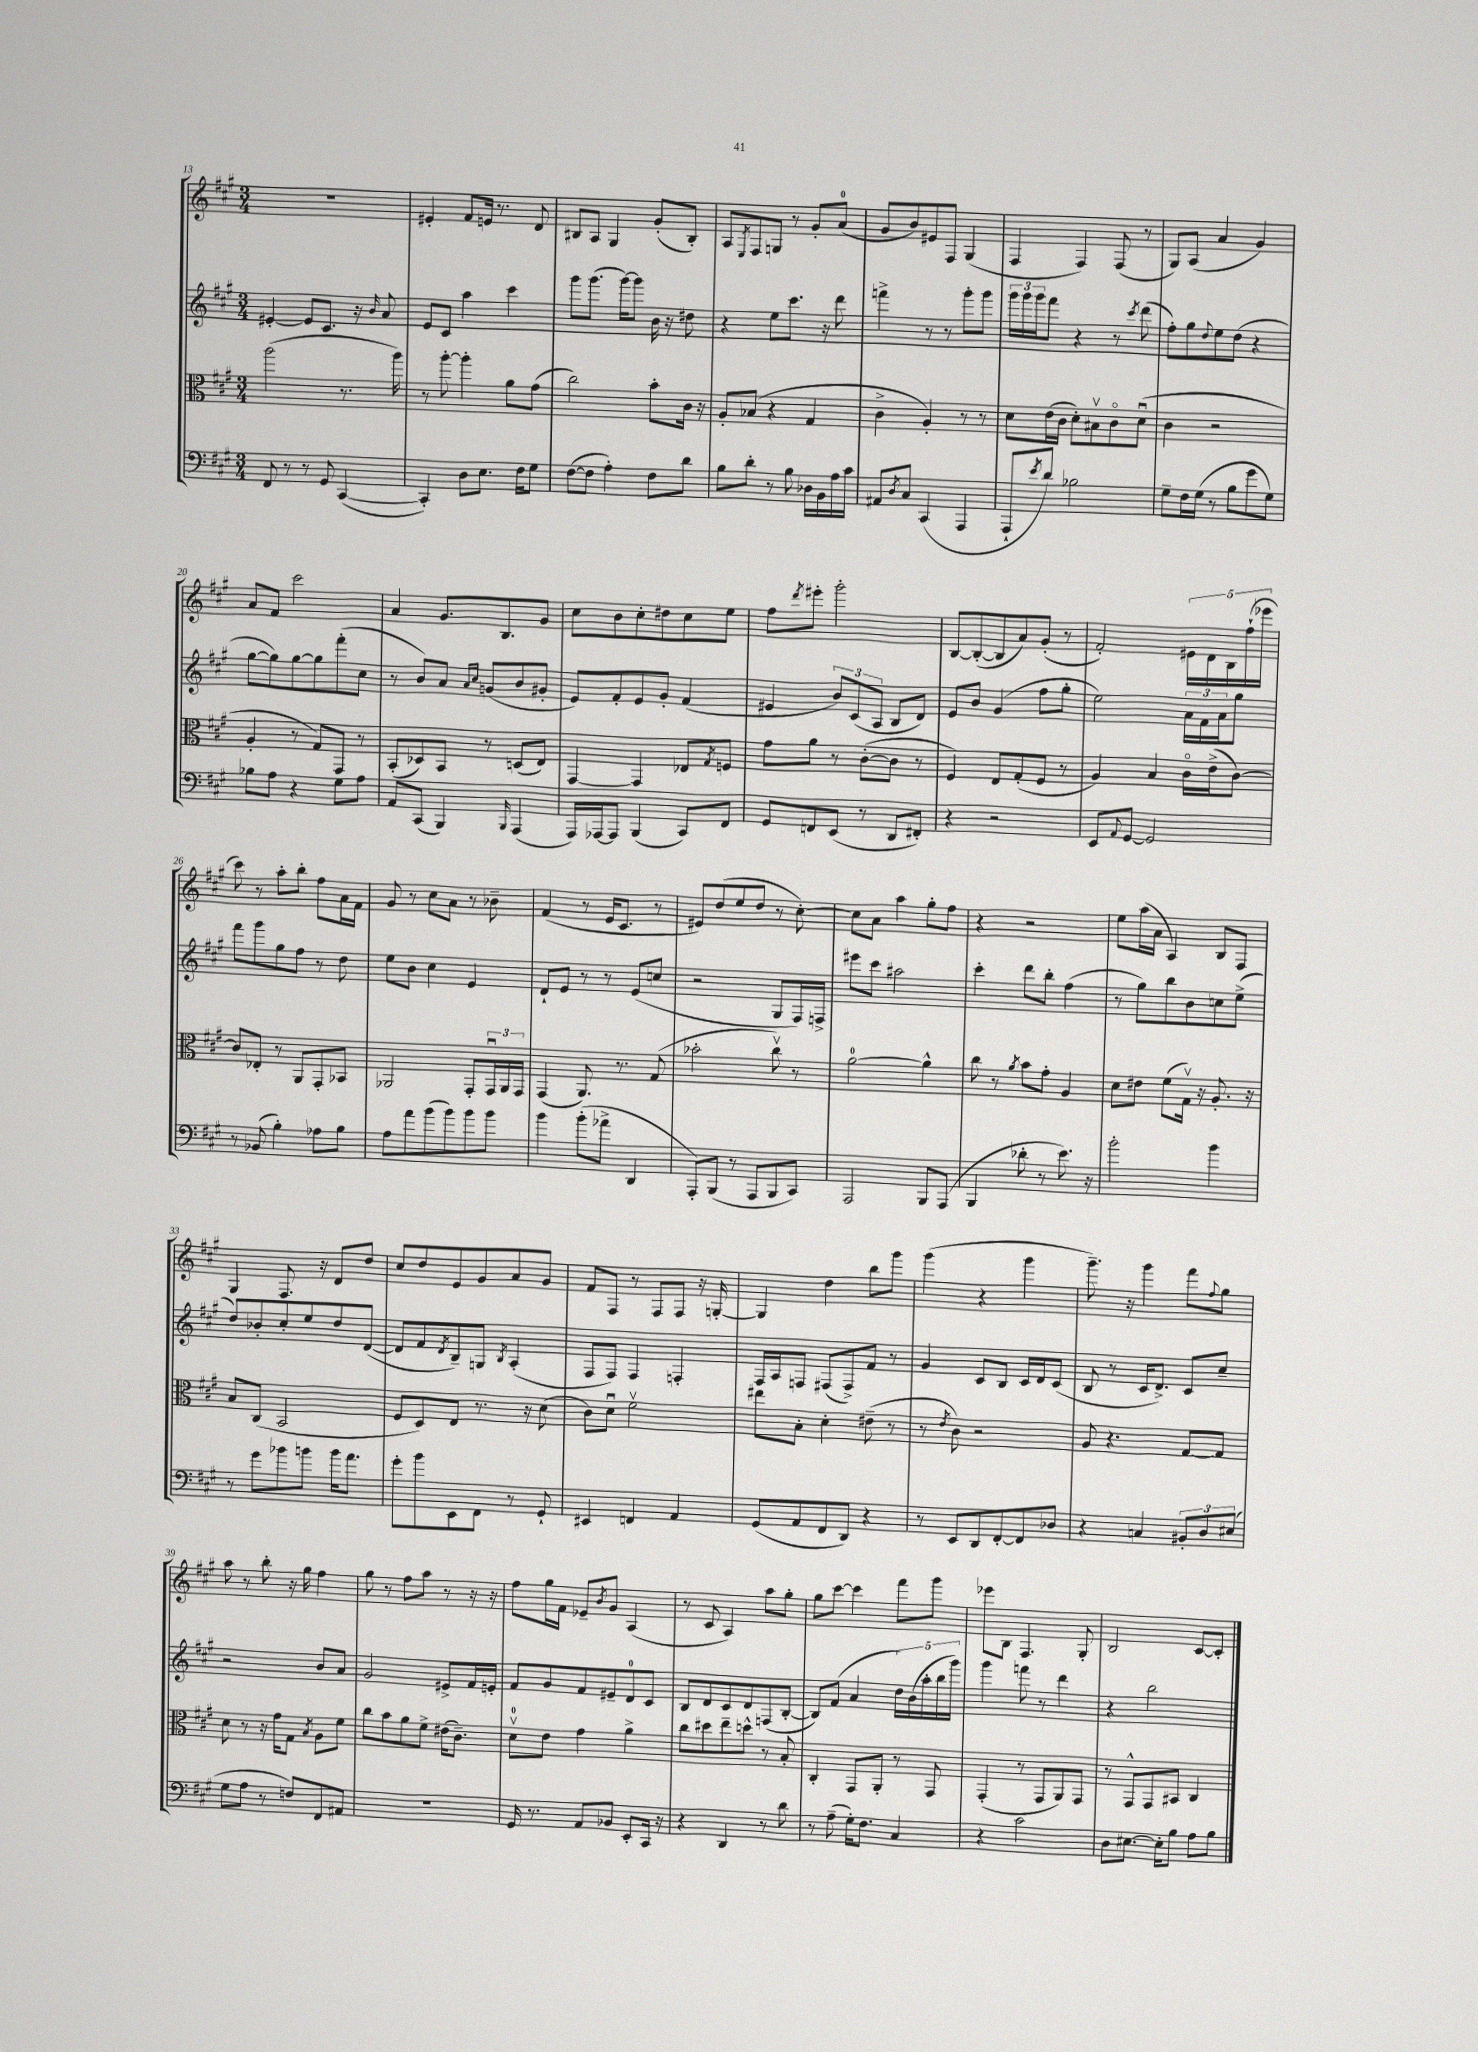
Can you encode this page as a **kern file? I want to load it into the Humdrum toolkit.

**kern	**kern	**kern	**kern
*staff4	*staff3	*staff2	*staff1
*clefF4	*clefC3	*clefG2	*clefG2
*k[f#c#g#]	*k[f#c#g#]	*k[f#c#g#]	*k[f#c#g#]
*M3/4	*M3/4	*M3/4	*M3/4
8FF#/	(2aa\	[4e#'/	2.r
8r	.	.	.
8r	.	8e#/]L	.
8GG#/	.	8.c#/J	.
([4CC#/	8.r	.	.
.	.	16r	.
.	.	16qqb/	.
.	.	8a/	.
.	16aa\)	.	.
=	=	=	=
4CC#'/])	8r	8e/L	4e#'/
.	[8aa'\	8c#/J	.
8D\L	4aa'\]	4aa\	8f#/L
8.E\J	.	.	16e/Jk
.	.	.	8.r
.	8a\L	4ccc#\	.
16F#\LK	.	.	.
8G#\J	(8g#\J	.	8d/
=	=	=	=
([8F#\L	2cc#\)	8ggg#\L	8B#/L
8F#\]J	.	(8.ggg#\J	8A/J
4A'\)	.	.	4G#/
.	.	[16ggg#\LK)	.
.	.	8ggg#\]J	.
8F#\L	8b'\L	16b\	(8g#'/L
.	.	16r	.
8d\J	16c#\Jk	8dd#\	8B#'/J)
.	16r	.	.
=	=	=	=
8B\L	8A'/L	4r	8A/L
.	.	.	8qE/
8d'\J	(8B-/J	.	8F#/
8r	4r	8ee\L	8G/J
8B\	.	8.ccc#\J	8r
16D-\LL	4G#/	.	8g#'/L
16BB\	.	16r	.
16A\	.	8ddd\	(8a/J
16c#\JJ	.	.	.
=	=	=	=
8AA#/L	4c#^\	4fff^\	8g#/L
8qD/	.	.	.
8C#/J	.	.	8b/)
(4CC#/	4A'/)	8r	8e#/
.	.	8r	8F#/J
4AAA/	8r	8ggg#'\L	(4G#/
.	8r	8ggg#\J	.
=	=	=	=
8AAA`/L	8d\L	24ggg#\LL	4F#/
.	.	24ggg#\	.
.	.	24ggg#\J	.
8qe/	.	.	.
8d/J)	(16e\L	8fff#\J	.
.	16c#\JJ	.	.
2B-\	8d'\L)	4r	4F#/)
.	8B#v\	.	.
.	8c#o\	8r	(8F#/
.	.	8qccc#/	.
.	(8du\J	(8ddd\	8r
=	=	=	=
8G#~\L	4c#\	8ff#'\L)	8G#/L)
16F#\L	.	8gg#\	(8A/J
(16G#\JJ	.	.	.
.	.	8qqdd/	.
8r	2r	8ee\	4a/
8B\L	.	(8dd\J	.
8g#\	.	4r	4g#/)
8G#\J)	.	.	.
=	=	=	=
8B-\L	4A'/	[8gg#\L	8a/L
8A\J	.	8gg#\])	8f#/J
4r	8r	[8gg#\	2ccc#\
.	8G#/L)	8gg#\]	.
8G#\L	8GG#/J	(8fff#'\	.
8A\J	8r	8cc#\J	.
=	=	=	=
8AA/L	(8BB'/L	8r	4a/
(8CC#/J	8D-/)	8b/L)	.
4BBB/)	8BB/J	8a/J	8.g#/L
.	.	16qqa/LL	.
.	.	16qqcc#/JJ	.
.	8r	(8g/L	.
.	.	.	8.B/
16qqBBB/	.	.	.
(4AAA/	(8D/L	8b/	.
.	8E/J)	8g#'/J	8g#/J
=	=	=	=
16AAA/LL)	[4GG#/	8e/L)	8cc#\L
[16AAA-/J	.	.	.
8AAA-/]J	.	8f#'/	8b\
(4BBB/	4GG#/]	8e/	8cc#'\
.	.	8g#'/J	8dd#\
8CC#/L)	8E-/L	(4f#/	8cc#\
.	8qG#/	.	.
8FF#/J	8F/J	.	8ee\J
=	=	=	=
8GG#/L	8g#\L	4e#/	8ff#\L
.	.	.	8qddd/
8FF/	8a\J	.	8eee#'\J
(8EE/J	8r	12b/L)	2ggg#'\
.	.	(12c#/	.
8r	([8c#'\L	.	.
.	.	12A/J	.
8DD/L	8c#\]J	8B/L	.
8FF#'/J)	8r	8d/J)	.
=	=	=	=
4r	4F#/)	8e/L	[8B/L
.	.	8b/J	(8B'/_
2r	8E/L	(4g#/	8B/]
.	(8G#'/	.	8a/)
.	8F#/J	8ff#\L	(8g#'/J
.	8r	8gg#'\J	8r
=	=	=	=
8EE/L	4A/)	2ee\)	2f#'/)
8qqAA/	.	.	.
[8GG#/J	.	.	.
2GG#/]	4B/	.	.
.	16c#o\LL	24a\LL	20e#\LL
.	.	24f#\	.
.	.	.	20d\
.	(16e^\J	.	.
.	.	24a\J	.
.	.	.	20B\
.	[8c#\J)	8gg#\J	.
.	.	.	(20ff#`\
.	.	.	20eee-\JJ
=	=	=	=
8r	8c#/]L	8fff#\L	8ccc#\)
(8BB-/	8E-'/J	8ggg#\	8r
4B'\)	8r	8gg#\	8aa'\L
.	8AA/L	8ff#\J	8bb'\J
8A-\L	8GG#'/	8r	8ff#\L
8B\J	8BB-/J	8dd\	16a\L
.	.	.	16f#\JJ
=	=	=	=
8A\L	2AA-/	8ee\L	8g#/
8a\	.	8b\J	8r
(8b\	.	4cc#\	8cc#\L
8b\)	.	.	8a\J
8b\	8GG#'/L	4e/	8r
8b\J	24GG#u/L	.	8b-~\
.	24AA-/	.	.
.	24GG#/JJ	.	.
=	=	=	=
4b\	(4GG#/	8d`/L	(4f#/
.	.	8e/J	.
(8b'\L	8.AA/)	8r	8r
8a-^\J	.	8r	16e/LK
.	8.r	.	8.c#/J
4DD/	.	(8e/L	.
.	(8G#/	8cc/J	8r
=	=	=	=
8AAA'/L)	2b-'\	2r	8e#/L)
(8BBB/J	.	.	(8dd/
8r	.	.	8ee/
8AAA/L	.	.	8dd/J
8BBB/	8cc#v\)	8G#/L	8r
8CC#/J)	8r	16F#/L)	[8cc#'\)
.	.	16F^/JJ	.
=	=	=	=
2AAA/	[2a\	8eee#\L	8cc#\]L
.	.	8ccc#\J	8a\J
.	.	2aa#\	4aa\
8BBB/L	4a^^\]	.	8gg#'\L
(8AAA/J	.	.	8ff#\J
=	=	=	=
4BBB/	8cc#\	4ccc#'\	4r
.	8r	.	.
.	8qa/	.	.
8d-'\	8b\L	8ddd\L	2r
8r	8g#'\J	8bb'\J	.
8.e\)	4A/	(4ff#\	.
16r	.	.	.
=	=	=	=
2b'\	8d\L	8r	8ee\L
.	8e#\J	8gg#\L)	(16aa\L
.	.	.	16a\JJ
.	(8f#\L	8bb\	4A/)
.	16G#v\Jk)	8b\	.
.	16r	.	.
4b\	8.A'/	8cc\	8B/L
.	.	(8ee^\J	8F#/J
.	16r	.	.
=	=	=	=
8r	8B/L	8dd/L)	4G#/
8g#\L	(8C#/J	8b-'/	.
8b-\	2BB/	8cc#'/	8.F#/
8b\J	.	8ee/	.
.	.	.	16r
16b\LK	.	8dd/	8d/L
8.a\J	.	.	.
.	.	([8d/J	8dd/J
=	=	=	=
8g#'\L	8F#/L	8d/]L	8cc#/L
8b\	8D/)	8f#/	8dd/
.	.	8qd/	.
8EE\	8E/J	8B~/)	8e/
8FF#\J	8.r	8G/J	8g#/
.	.	8qB/	.
8r	.	(4A'/	8a/
.	16r	.	.
8GG#`/	(8d\	.	8g#/J
=	=	=	=
4EE#/	8c#\L)	8F#/L	8f#/L
.	8du\J	8F#/J)	8F#/J
4FF/	2f#v\	4F#/	8r
.	.	.	8F#/L
4AA/	.	4F'/	8F#/J
.	.	.	16r
.	.	.	[16G'/
=	=	=	=
(8GG#/L	8ee#\L	16F#/LL	4G/]
.	.	16A/J	.
8AA/	8B'\J	8F/J	.
8FF#/	4d'\	(8F#/L	4dd\
8DD/J)	.	8F#^/)	.
4r	(8e#~\	8f#/J	8bb\L
.	8r	8r	8ggg#\J
=	=	=	=
8r	8r	4g#/	(4ggg#\
.	8qe/	.	.
8EE/L	8c#\)	.	.
8DD/	2r	8c#/L	4r
[8FF#'/	.	8B/J	.
8FF#/]	.	16c#/LL	4ggg#\
.	.	16d/J	.
8D-/J	.	(8c#/J	.
=	=	=	=
4r	8A/	8B/	8.ggg#~\)
.	4.r	8r	.
.	.	.	16r
4C/	.	16c#/LK	4ggg#\
.	.	8.d^/J)	.
12BB#'/L	[8G#/L	8c#/L	8fff#\L
12D/	.	.	.
.	.	.	8qqff#/
.	8G#/]J	8cc#~/J	8gg#\J
(12E#/J	.	.	.
=	=	=	=
8G#\L	8d\	2r	8aa\
8A\J	8r	.	8r
8r	16r	.	8bb'\
.	16g#\LK	.	.
8F/L)	8G#\J	.	16r
.	.	.	16gg#\
.	8qB/	.	.
8FF#/	8A\L	8b/L	4ff#\
8AA#/J	8f#\J	8a/J	.
=	=	=	=
2.r	8cc#\L	2g#/	8gg#\
.	8b\	.	8r
.	8a\	.	8ff#\L
.	8f#^\J	.	8aa\J
.	(16e#\LK	8e#^/L	8r
.	8.c#~\J)	.	.
.	.	16f#/L	16r
.	.	16e'/JJ	16r
=	=	=	=
16GG#/	8dv\L	8f#/L	8ff#\L
8.r	.	.	.
.	8e\J	8g#/	16gg#\L
.	.	.	16f#\JJ
8AA/L	4g#\	8f#/	8e-~/L
.	.	.	8qb/
8BB-/J	.	8e#~/	8g#/J
8EE'/L	4a^\	8d/	(4A/
16CC#/Jk	.	8c#/J	.
16r	.	.	.
=	=	=	=
4r	8cc#\L	8B/L	8r
.	8dd#\	8d/	8c#/
4DD/	8ee~\	8c#/	4A/)
.	8dd^^\J	8d/	.
8r	8r	(8F/	8aa\L
8d\	8B'/	[8B'/J	8gg#'\J
=	=	=	=
8r	4C#'/	8B/]L)	8gg#\L
(8A~\	.	(8f#/J	[8ccc#\J
16G#'\LK)	8GG#/L	4a/	4ccc#\]
8.F#\J	.	.	.
.	8AA'/J	.	.
4C#/	8r	20dd\LL)	8fff#\L
.	.	(20b\	.
.	.	20aa'\	.
.	8GG#/	.	8ggg#\J
.	.	20bb\	.
.	.	20ggg#\JJ)	.
=	=	=	=
4r	(4GG#'/	4ggg#\	8eee-\L
.	.	.	8B\J
2c#\	8r	8fff\	4.F#/
.	8GG#/L	8r	.
.	8AA/)	4ddd\	.
.	8GG#/J	.	8G#'/
=	=	=	=
8D\L	8r	4r	2B/
[8.E#\J	8GG#^^/L	.	.
.	8GG#/	2bb\	.
16E#'\]LK	.	.	.
8B\J	8BB#/J	.	.
8A\L	4C#/	.	[8c#/L
8B\J	.	.	8c#'/]J
==	==	==	==
*-	*-	*-	*-
